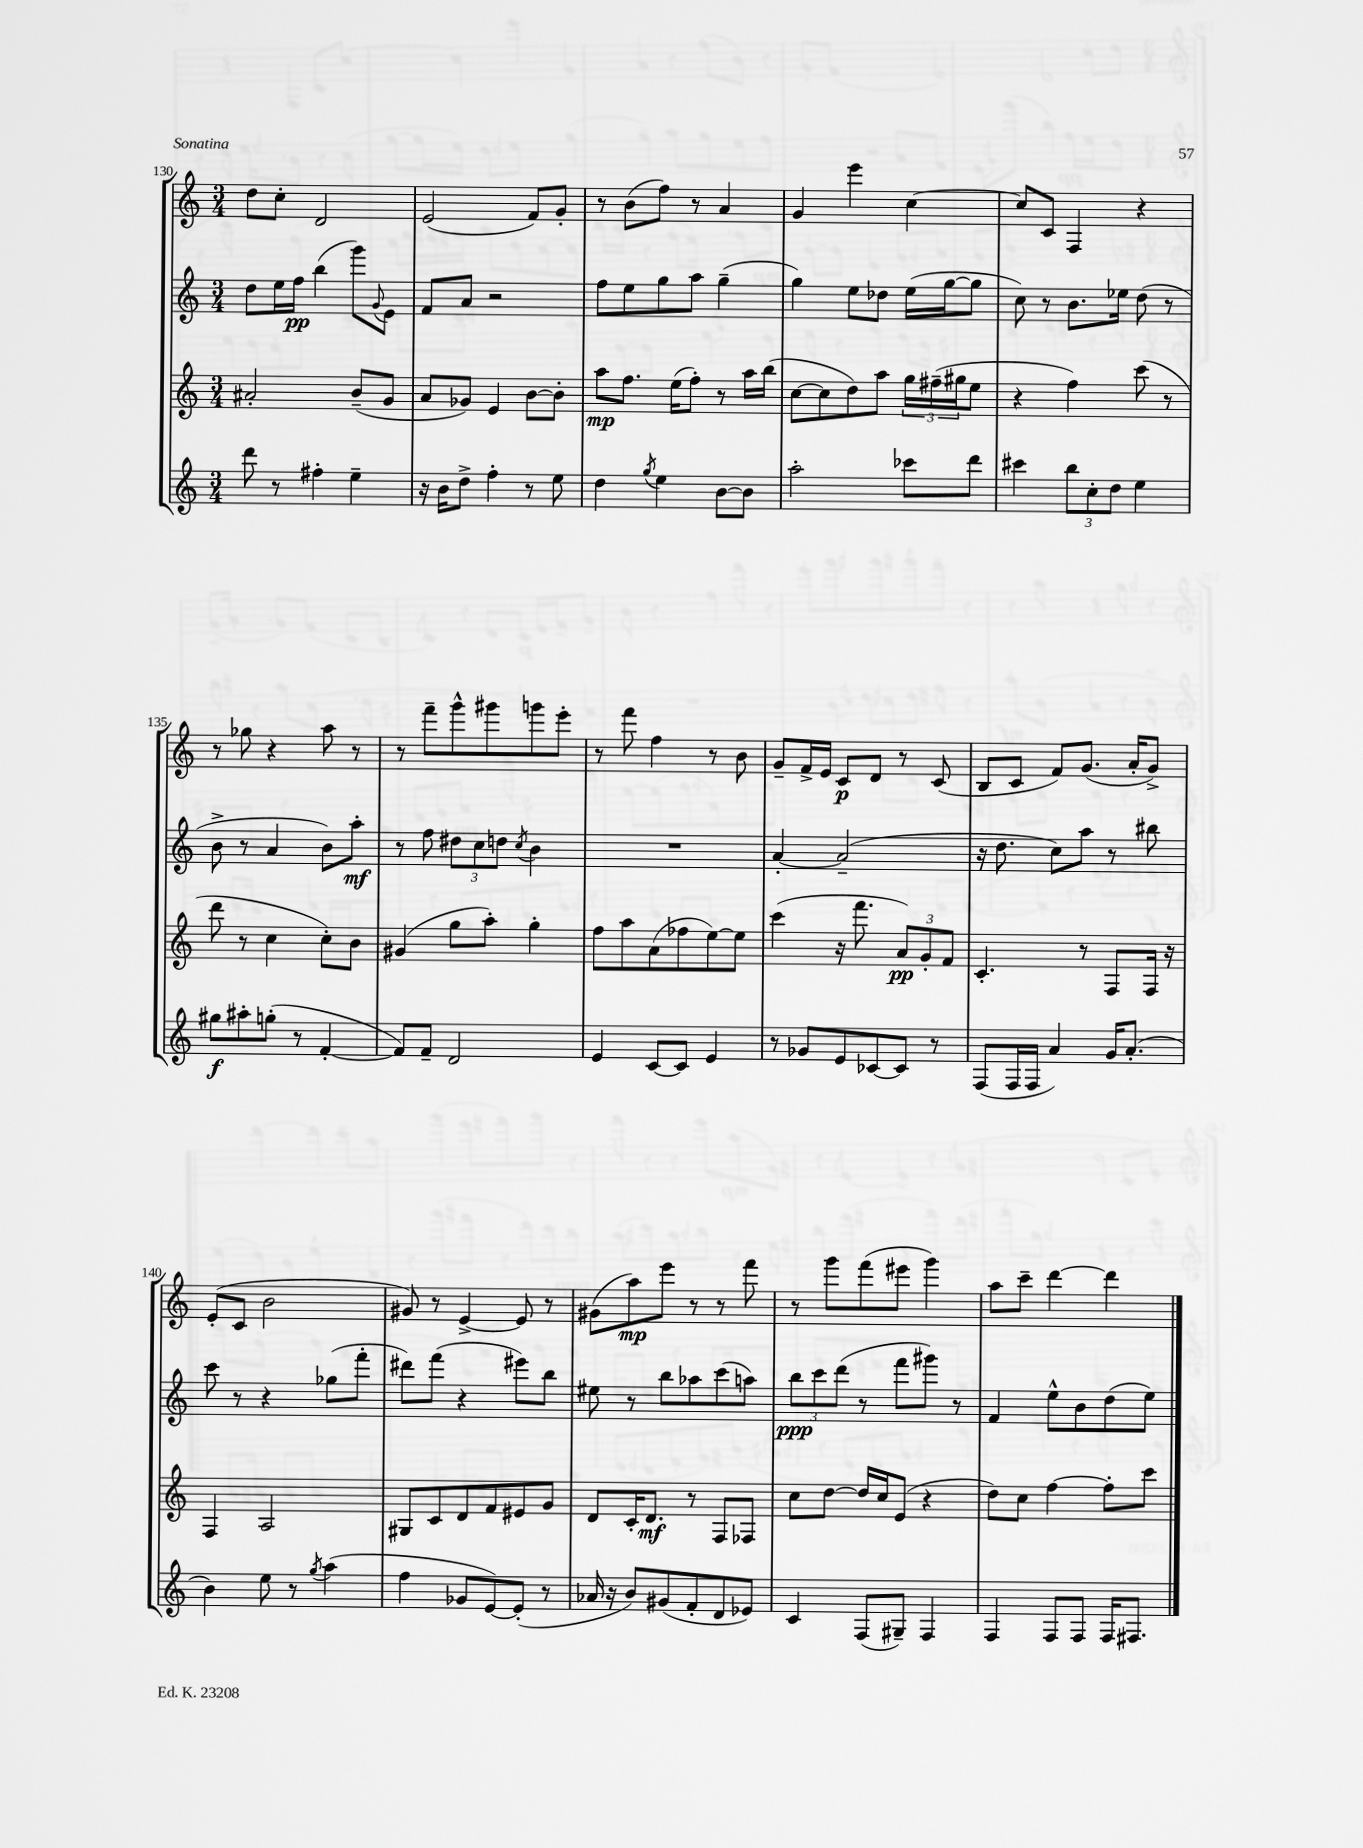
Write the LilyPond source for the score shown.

<<
\new StaffGroup <<
\new Staff = "s0" {
    \clef treble \key c \major \numericTimeSignature \time 3/4
    d''8 c''8-. d'2 |
    e'2( f'8) g'8-. |
    r8 b'8( f''8) r8 a'4 |
    g'4 e'''4 c''4~ |
    c''8 c'8 f4 r4 |
    r8 ges''8 r4 a''8 r8 |
    r8 f'''8-- g'''8-^ gis'''8 g'''8 e'''8-. |
    r8 f'''8 f''4 r8 b'8 |
    g'8-- f'16-> e'16 c'8\p d'8 r8 c'8( |
    b8 c'8 f'8) g'8.( a'16-. g'8->) |
    e'8-.( c'8 b'2 |
    gis'8) r8 e'4~-> e'8 r8 |
    gis'8( a''8\mp) e'''8 r8 r8 f'''8 |
    r8 g'''8 f'''8( eis'''8 g'''4) |
    a''8 c'''8-- d'''4~ d'''4 \bar "|." |
}
\new Staff = "s1" {
    \clef treble \key c \major \numericTimeSignature \time 3/4
    d''8 e''16 f''16\pp b''4( g'''8) \appoggiatura { g'8 } e'8 |
    f'8 a'8 r2 |
    f''8 e''8 g''8 a''8 g''4--( |
    g''4) e''8 des''8 e''16( g''16~ g''8 |
    c''8) r8 b'8. ees''16 d''8( r8 |
    b'8-> r8 a'4 b'8) a''8-.\mf |
    r8 f''8 \tuplet 3/2 { dis''8 c''8 d''8 } \acciaccatura { c''8 } b'4 |
    R2. |
    a'4~-. a'2--( |
    r16 d''8. c''8) a''8 r8 bis''8 |
    c'''8 r8 r4 ges''8( f'''8-. |
    dis'''8) f'''8( r4 eis'''8) b''8 |
    eis''8 r8 b''8 aes''8 c'''8( a''8) |
    \tuplet 3/2 { b''8\ppp c'''8 d'''8( } r8 f'''8 gis'''8) r8 |
    f'4 e''8-^ b'8 d''8( e''8) \bar "|." |
}
\new Staff = "s2" {
    \clef treble \key c \major \numericTimeSignature \time 3/4
    ais'2-. b'8--( g'8 |
    a'8 ges'8) e'4 b'8~ b'8-. |
    a''8\mp f''8. e''16( f''8-.) r8 a''16 b''16( |
    c''8~ c''8 d''8) a''8 \tuplet 3/2 { g''16 fis''16--( gis''16 } e''8 |
    r4 f''4) c'''8( r8 |
    d'''8 r8 c''4 c''8-.) b'8 |
    gis'4( g''8 a''8-.) g''4-. |
    f''8 a''8 a'8( fes''8 e''8~) e''8 |
    c'''4( r16 f'''8. \tuplet 3/2 { a'8\pp) g'8-. f'8 } |
    c'4.-. r8 f8 f16 r16 |
    f4 a2 |
    gis8 c'8 d'8 f'8 eis'8 g'8 |
    d'8 c'16-. d'8.\mf r8 f8 fes8 |
    c''8 d''8~ d''16 c''16 e'8( r4 |
    d''8) c''8 f''4~ f''8-. c'''8 \bar "|." |
}
\new Staff = "s3" {
    \clef treble \key c \major \numericTimeSignature \time 3/4
    d'''8 r8 fis''4-. e''4-- |
    r16 b'16 d''8-> f''4-. r8 e''8 |
    d''4 \acciaccatura { g''8 } e''4 b'8~ b'8 |
    a''2-. ces'''8 d'''8 |
    cis'''4 \tuplet 3/2 { b''8 c''8-. d''8 } e''4 |
    gis''8\f ais''8-. g''8-.( r8 f'4~-. |
    f'8) f'8-- d'2 |
    e'4 c'8~ c'8 e'4 |
    r8 ges'8 e'8 ces'8~ ces'8 r8 |
    f8( f16 f16 a'4) g'16 a'8.-.( |
    b'4) e''8 r8 \acciaccatura { g''8 } a''4( |
    f''4 ges'8 e'8~) e'8-.( r8 |
    aes'16 r16 b'8) gis'8( f'8-. d'8 ees'8) |
    c'4 f8( gis8--) f4 |
    f4 f8 f8 f16 fis8. \bar "|." |
}
>>
>>
\layout { \context { \Score currentBarNumber = #130 } }
